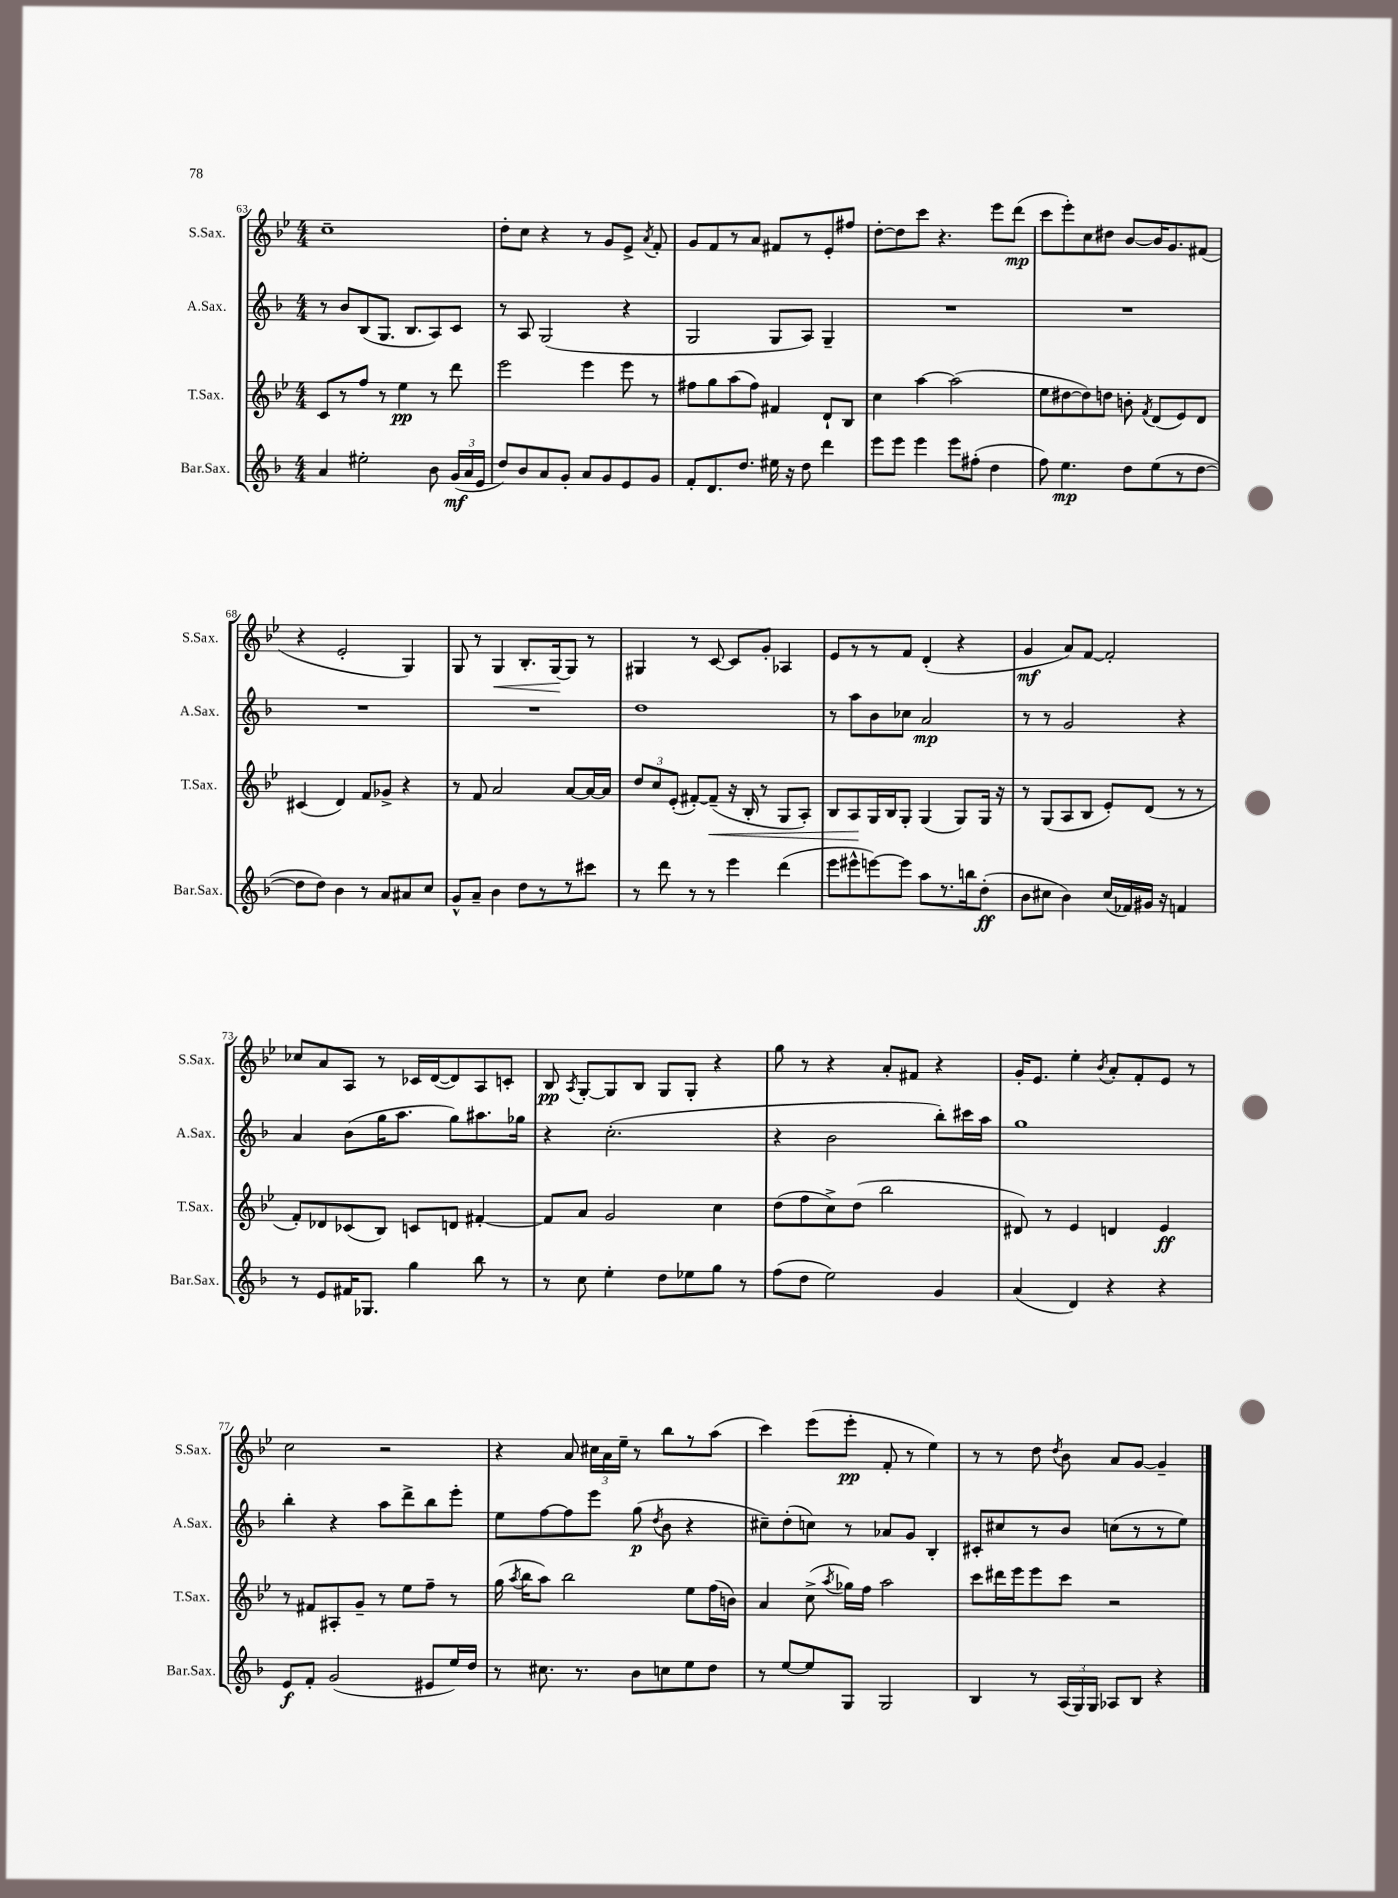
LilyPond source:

<<
\new StaffGroup <<
\new Staff = "s0" \with { instrumentName = "S.Sax." shortInstrumentName = "S.Sax." } {
    \clef treble \key bes \major \numericTimeSignature \time 4/4
    \autoBeamOff c''1-- |
    d''8[-. c''8] r4 r8 g'8[ ees'8]-> \acciaccatura { a'8 } f'8-. |
    g'8[ f'8 r8 a'8] fis'8[ r8 ees'8-. fis''8] |
    d''8[~-. d''8 c'''8] r4. ees'''8[ d'''8]\mp( |
    c'''8[ ees'''8-.) c''8 dis''8] bes'8[~ bes'16 g'8. fis'8]( |
    r4 ees'2-. g4) |
    g8 r8 g4\< bes8.[-. g16~\! g8] r8 |
    gis4 r8 c'8~ c'8[ g'8]-. aes4 |
    ees'8[ r8 r8 f'8] d'4-.( r4 |
    g'4\mf a'8[) f'8]~ f'2-. |
    ces''8[ a'8 a8] r8 ces'16[ d'16~( d'8) a8 c'8]-. |
    bes8\pp \acciaccatura { a8 } g8[~-. g8 bes8] g8[ g8]-. r4 |
    g''8 r8 r4 a'8[-. fis'8] r4 |
    g'16[-. ees'8.] ees''4-. \acciaccatura { bes'8 } a'8[-. f'8-. ees'8] r8 |
    c''2 r2 |
    r4 a'8 \tuplet 3/2 { cis''16[ a'16 ees''16]-- } r8 bes''8[ r8 a''8]( |
    c'''4) ees'''8[( ees'''8]-.\pp f'8-. r8 ees''4) |
    r8 r8 d''8 \acciaccatura { d''8 } bes'8 a'8[ g'8]~ g'4-- \bar "|." |
}
\new Staff = "s1" \with { instrumentName = "A.Sax." shortInstrumentName = "A.Sax." } {
    \clef treble \key f \major \numericTimeSignature \time 4/4
    \autoBeamOff r8 bes'8[ bes8( g8.] bes8.[ a8) c'8] |
    r8 a8 g2( r4 |
    g2 g8[ a8]) g4-- |
    R1 |
    R1 |
    R1 |
    R1 |
    d''1 |
    r8 a''8[ bes'8 ces''8] a'2\mp |
    r8 r8 g'2 r4 |
    a'4 bes'8[( g''16 a''8.] g''8[) ais''8. ges''16] |
    r4 c''2.-.( |
    r4 bes'2 bes''8[-.) cis'''16 a''16] |
    g''1 |
    bes''4-. r4 a''8[ d'''8-> bes''8 e'''8]-. |
    e''8[ f''8~ f''8 e'''8] g''8\p( \acciaccatura { d''8 } bes'8 r4 |
    cis''8[--) d''8-.( c''8]) r8 aes'8[ g'8] bes4-. |
    cis'8[-. cis''8 r8 bes'8] c''8[( r8 r8 e''8]) \bar "|." |
}
\new Staff = "s2" \with { instrumentName = "T.Sax." shortInstrumentName = "T.Sax." } {
    \clef treble \key bes \major \numericTimeSignature \time 4/4
    \autoBeamOff c'8[ r8 f''8] r8 ees''4\pp r8 d'''8 |
    ees'''2 ees'''4 ees'''8 r8 |
    fis''8[ g''8 a''8( fis''8]) fis'4 d'8[-! bes8] |
    c''4 a''4~ a''2( |
    ees''8[ dis''8~ dis''8) d''8] b'8-. \acciaccatura { f'8 } d'8[( ees'8) d'8] |
    cis'4( d'4) f'8[ ges'8]-> r4 |
    r8 f'8 a'2 a'8[~ a'16~ a'16] |
    \tuplet 3/2 { d''8[ c''8 ees'8]-.( } fis'8[~-.) fis'8]--\<( r16 bes16-. r8 g8[ a8]-.) |
    bes8[ a8\! g16 bes16 g8]-. g4( g8[) g16] r16 |
    r8 g8[( a8 bes8] ees'8[-.) d'8]( r8 r8 |
    f'8[-.) des'8 ces'8( bes8]) c'8[ d'8] fis'4~-. |
    fis'8[ a'8] g'2 c''4 |
    d''8[( f''8 c''8->) d''8]( bes''2 |
    dis'8) r8 ees'4 d'4 ees'4\ff |
    r8 fis'8[ ais8-. g'8]-- r8 ees''8[ f''8]-- r8 |
    g''16( \acciaccatura { a''8 } bes''16[ a''8]) bes''2 ees''8[ f''16( b'16]) |
    a'4 c''8->( \acciaccatura { a''8 } ges''16[) f''16] a''2 |
    c'''8[ dis'''16 ees'''16 ees'''8 c'''8] r2 \bar "|." |
}
\new Staff = "s3" \with { instrumentName = "Bar.Sax." shortInstrumentName = "Bar.Sax." } {
    \clef treble \key f \major \numericTimeSignature \time 4/4
    \autoBeamOff a'4 eis''2-. bes'8 \tuplet 3/2 { g'16[\mf( a'16 e'16] } |
    d''8[) bes'8 a'8 g'8]-. a'8[ g'8 e'8 g'8] |
    f'8[-. d'8. d''8.] eis''16 r16 d''8 d'''4 |
    e'''8[ e'''8] e'''4 e'''8[ fis''8]-.( d''4 |
    f''8) e''4.\mp d''8[ e''8( r8 d''8]~ |
    d''8[ d''8]) bes'4 r8 a'8[ ais'8 c''8] |
    g'8[-^ a'8]-- bes'4 d''8[ r8 r8 cis'''8] |
    r8 d'''8 r8 r8 e'''4 d'''4( |
    e'''8[ eis'''8-^ e'''8~) e'''8] a''8[ r8. b''16 d''8]-.\ff( |
    bes'8[ cis''8] bes'4) cis''16[( fes'16) gis'16] r16 f'4 |
    r8 e'8[ fis'16 ges8.] g''4 bes''8 r8 |
    r8 c''8 e''4-. d''8[ ees''8 g''8] r8 |
    f''8[( d''8] e''2) g'4 |
    a'4( d'4) r4 r4 |
    e'8[\f f'8]-. g'2( eis'8[ e''16) d''16] |
    r8 cis''8. r8. bes'8[ c''8 e''8 d''8] |
    r8 e''8[~ e''8 g8] g2 |
    bes4 r8 \tuplet 3/2 { a16[( g16) g16] } aes8[ bes8] r4 \bar "|." |
}
>>
>>
\layout { \context { \Score currentBarNumber = #63 } }
